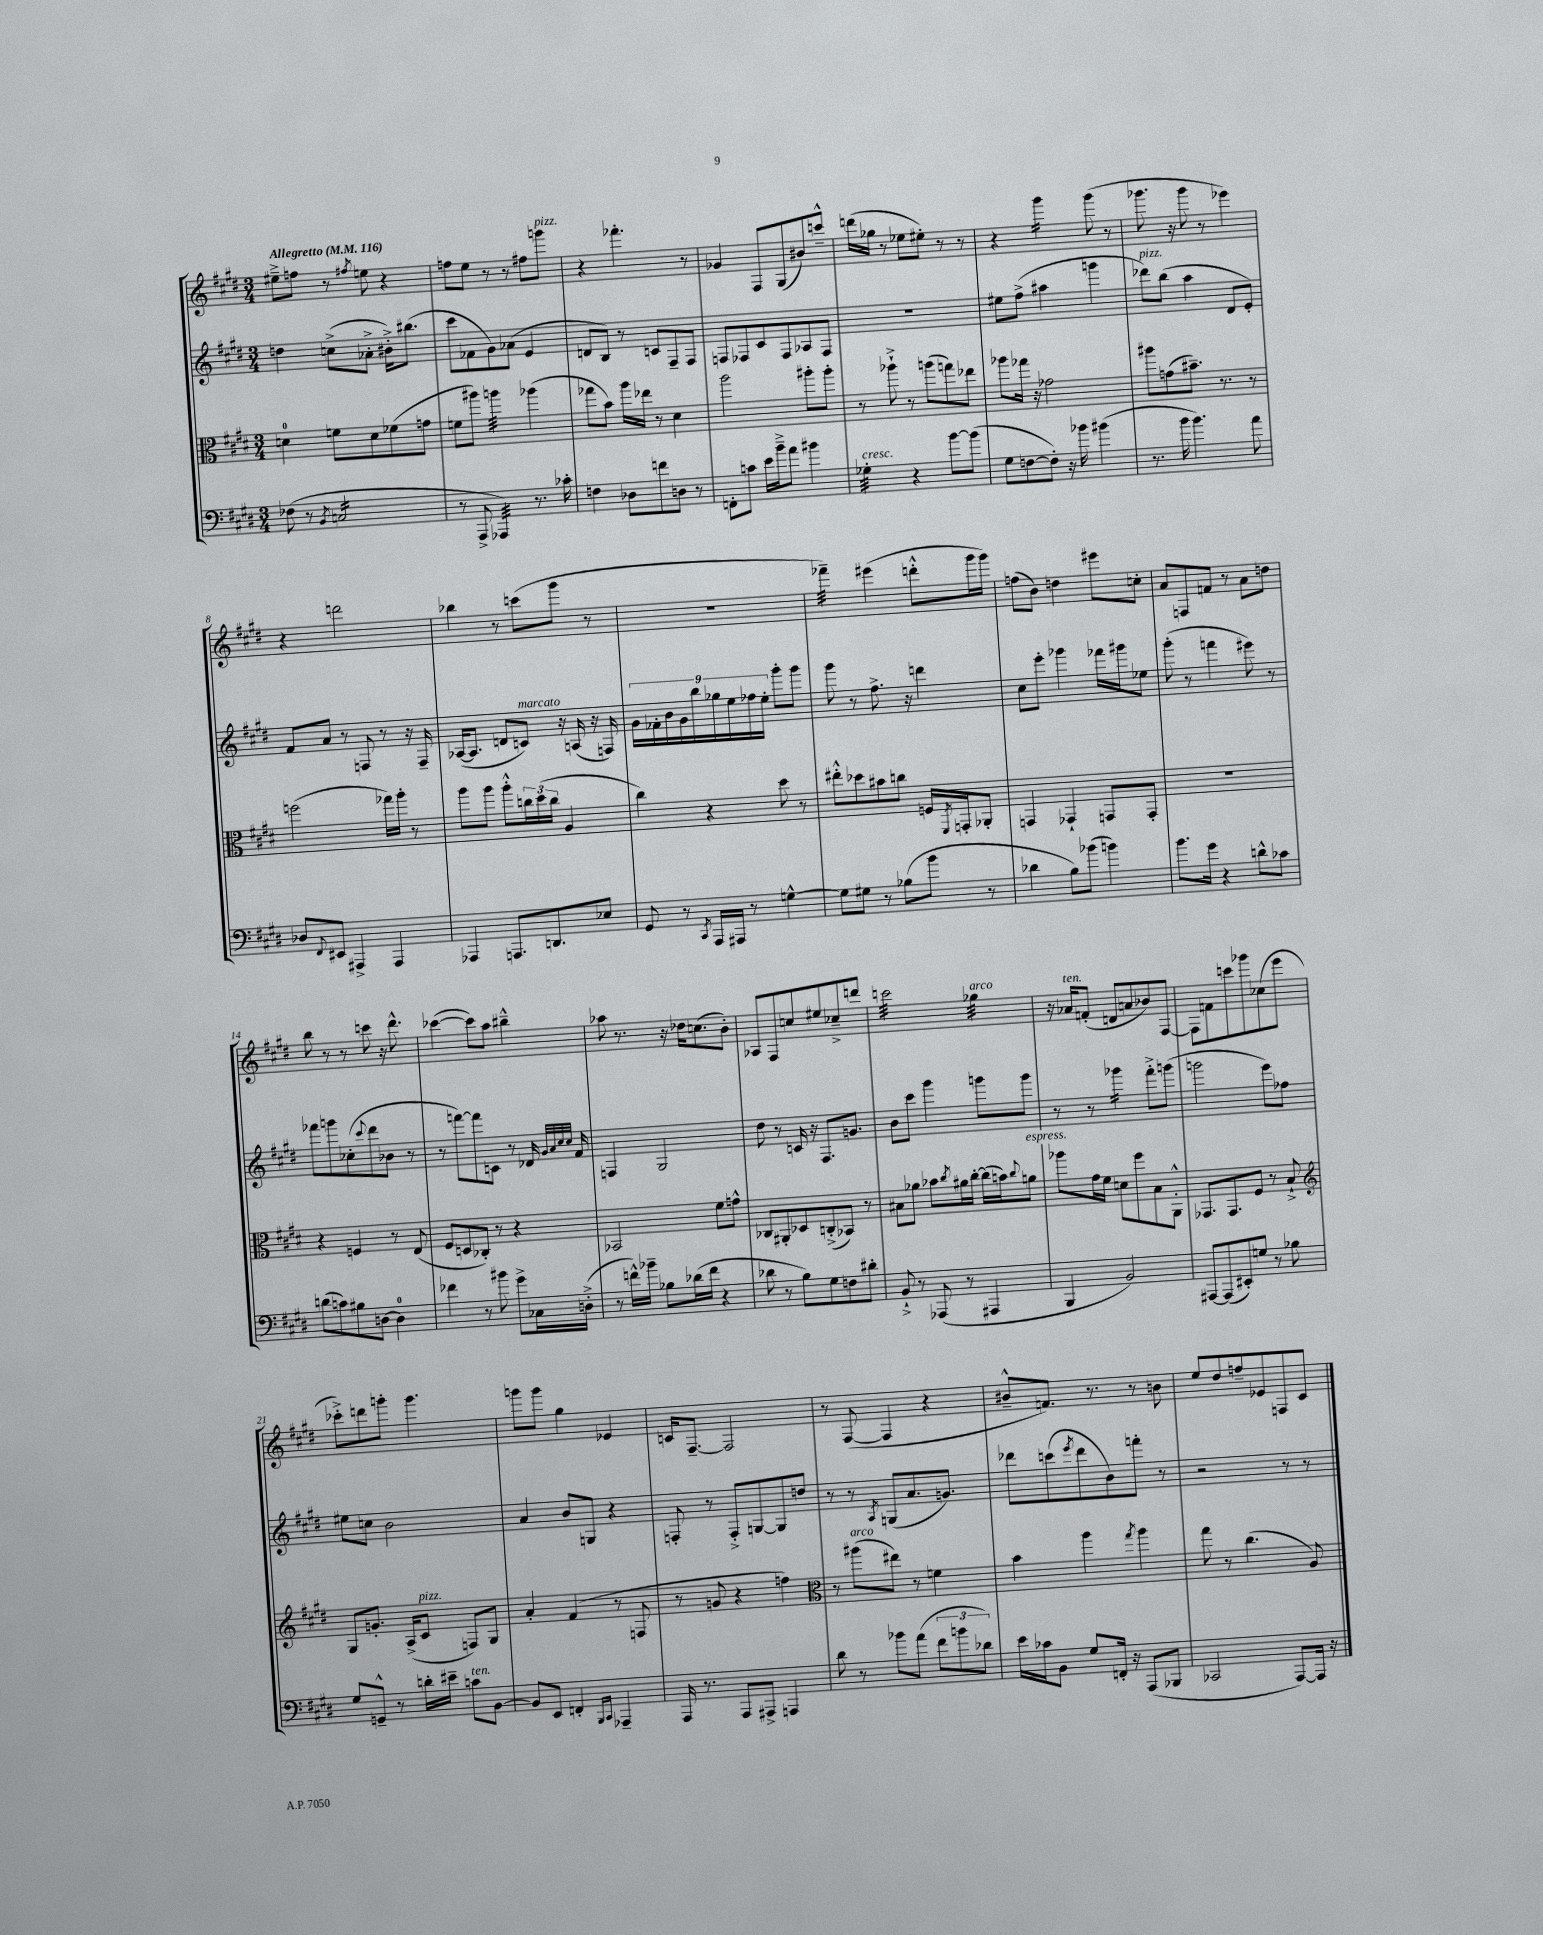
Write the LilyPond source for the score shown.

<<
\new StaffGroup <<
\new Staff = "s0" {
    \clef treble \key e \major \numericTimeSignature \time 3/4 \tempo "Allegretto" 4 = 116
    eis''8---> f''8 r8 \acciaccatura { fis''8 } e''8 r4 |
    f''8 e''8 r8 r8 fis''8 g'''8^\markup { \italic "pizz." } |
    r4 fes'''4.-. r8 |
    ges'4 fis8 gis8( bis'8) c'''8---^ |
    d'''16( ges''16 r8 ees''8 eis''8-.) r8 r8 |
    r4 gis'''4:16 gis'''8( r8 |
    ges'''8. r16 ges'''8 r8 ees'''4) |
    r4 d'''2 |
    bes''4 r8 c'''8( gis'''8 r8 |
    R2. |
    fes'''4:32--) eis'''4( d'''8-.-^ gis'''16 gis'''16) |
    f''8( b'8) d''4 eis'''8 c''8-. |
    a'8 f8 f'8 r8 a'8 d''8 |
    b''8 r8 r8 c'''8 r16 dis'''8.-^ |
    ces'''4~( ces'''8) a''8 bis''4---^ |
    aes''8 r8. r16 des''16 c''8.( b'8-.) |
    aes8 fis8 c''8 eis''8 ces''8---> d'''8 |
    c'''2:32 ges''4:32^\markup { \italic "arco" } |
    r16 aes'16^\markup { \italic "ten." } f'8-.( d'8 a'8 bes'8) fis8~ |
    fis8 f'8 c'''8 ges'''8 ces''8( e'''8 |
    ces'''8-.->) d'''8 g'''8-. g'''4. |
    g'''8 g'''8 gis''4 ees'4 |
    c'16 fis8.~-- fis2 |
    r8 fis8~( fis4 r4 |
    bis'8---^ f'8.) r8. r8 b'8 |
    e''8 dis''8 f''8-- ees'8 f8 cis'8 \bar "|." |
}
\new Staff = "s1" {
    \clef treble \key e \major \numericTimeSignature \time 3/4
    d''4 c''8->( aes'8-.-> bis'16-.->) bis''8.( |
    cis'''8 fes'8 gis'8) aes'8( e'4 |
    d'8 b8) r8 c'8 fis8-- fis8 |
    f8 fes8 cis'8 fes8 aes8 fes8 |
    R2. |
    eis''8 fis''8->( ais''4 g'''4 |
    des'''8^\markup { \italic "pizz." }) b''8( a''4 dis'8 e'8-.) |
    fis'8 a'8 r8 f8 r8 r16 f16-- |
    aes16~( aes8. d'8 c'8^\markup { \italic "marcato" }) r16 a16( r16 f16) |
    \tuplet 9/8 { gis'16 fes'16-. b'16 gis'16 b''16 ges''16 e''16 fes''16 e''16-. } gis'''8-. gis'''8 |
    gis'''8 r8 fis''8.-> r16 d'''4 |
    cis''8 e'''8-. ges'''4 fes'''16 gis'''16 ees''8 |
    gis'''8-.( r8 f'''4 eis'''8) r8 |
    fes'''8 g'''8 ces''8-.( \appoggiatura { cis'''8 } dis'''8 bes'8 r8 |
    r8 f'''8~) f'''8 c'8 r8 des'16 \grace { gis'32 a'32 cis''32 cis''32 } fis'16 |
    f4 gis2 |
    dis''8 r8 c'16 r16 fis8. g'8. |
    b'8 cis'''8 gis'''4 g'''8 g'''8 |
    r8 r8 ges'''4:16 fis'''8-.-> g'''8( |
    g'''2 e'''8) fes''8 |
    eis''8 c''8 b'2 |
    a'4 b'8 g8 r4 |
    f8-. r8 f8-.-> g8~ g8 d''8 |
    r8 r8 \acciaccatura { a8 } g8( a'8. g'8.) |
    des'''8 c'''8( \acciaccatura { e'''8 } des'''8 b'8) f'''8-. r8 |
    r2 r8 r8 \bar "|." |
}
\new Staff = "s2" {
    \clef alto \key e \major \numericTimeSignature \time 3/4
    d'4-0 f'8 d'8 fes'8( g'8 |
    f'8 ais''8) a''4:32 aes''4( |
    ges''8 b'8) a''16 ees''16 r8 dis'4 |
    a''2 ais''8-. ais''8-. |
    r8 aes''8-!-> r8 a''8( g''8) ees''8 |
    aes''8 ges''16 r16 ges'2 |
    ais''8 g'8( bis'8.--) r8. r8 |
    f''2( ges''16) a''16-. r8 |
    a''8 a''8 a''8-.-^ \tuplet 3/2 { c''16 dis''16( c''16 } a4 |
    cis''4) r4 dis''8 r8 |
    eis''8-.-^ des''8 bis'8 c''8 f16 \acciaccatura { fis,8 } g,16-. aes,8-. |
    g,4 ges,4-! g,8 g,8-. |
    R2. |
    r4 f4 r8 e8( |
    fis8 d8 ces8-.) r8 r4 |
    bes,2 fis'8 g'8-^ |
    ces8 ais,8-. des8 c8-.->( bes,8) r8 |
    bis8 aes'8 bes'8 \acciaccatura { cis''8 } ais'16 cis''16~-. cis''16( b'16) \appoggiatura { cis''8 } a'8^\markup { \italic "espress." } |
    aes''8 gis'16 fis'16 d'8 fis''8 b8 a,8-.-^ |
    ges,8. ges,8. fis8 r8 b8-!-> |
    \clef treble gis8 g'8.-. a16->( cis'8^\markup { \italic "pizz." } f8) gis8 |
    a'4-. fis'4( r8 f8 |
    r8 g'8 r4 f''4) |
    \clef alto r8 ais''8^\markup { \italic "arco" }( eis''8) r8 f'4 |
    b'4 a''4 \acciaccatura { gis''8 } a''4 |
    gis''8 r8 cis''4.( a8) \bar "|." |
}
\new Staff = "s3" {
    \clef bass \key e \major \numericTimeSignature \time 3/4
    fes8( r8 \acciaccatura { b,8 } c2:16 |
    r8 a,,8-> aes,,4:32) r8. ces'16-. |
    f4 des8 f'8 d8 r8 |
    f,8-. c'8 e'16 b'16---> a'8 bis'4 |
    ges4:32-.^\markup { \italic "cresc." } r4 b'8~ b'8( |
    gis8 f8~ f8-.) r16 bes'16 bis'4( |
    r8. b'16 b'4.) a'8 |
    des8 \appoggiatura { fis,8 } eis,8 ais,,4-> ais,,4 |
    aes,,4 a,,8. d,8. ees8 |
    gis,8 r8 \acciaccatura { cis,8 } a,,16 ais,,16 r8 g4~-^ |
    g8 gis8 r8 bes8( b'8 r8 |
    des'4 b8) bes'8( b'4) |
    b'8. gis'16 r4 d'8-^ ces'8 |
    d'8( c'8) bis8 d8~ d4-0 |
    fes'4 r8 bis'8 gis'8-> ces16 d16-.->( |
    r8 f'16-^) bes'16-- bes8 des'16( f'16 r4 |
    des'8 r8 b8) gis8 f8 dis'8-. |
    b,8-!-> r8 aes,,8( r8 ais,,4 |
    b,,4 b,2) |
    ais,,8~ ais,,8( eis,8-.) g8 r8 bes8 |
    gis8 g,8---^ r8 d'16-. eis'16-- c'8^\markup { \italic "ten." } b,8~ |
    b,8 e,8 f,4-. \grace { b,,16 cis,16 } aes,,4-- |
    a,,16 r8. a,,8 ais,,8-> a,,4 |
    dis'8 r8 bes'8 a'8( \tuplet 3/2 { fis'8 b'8 des'8) } |
    e'16 ces'16 b,8 gis8 f,16-. r16 a,,8( bes,,8 |
    ces,2 a,,8~) a,,16 r16 \bar "|." |
}
>>
>>
